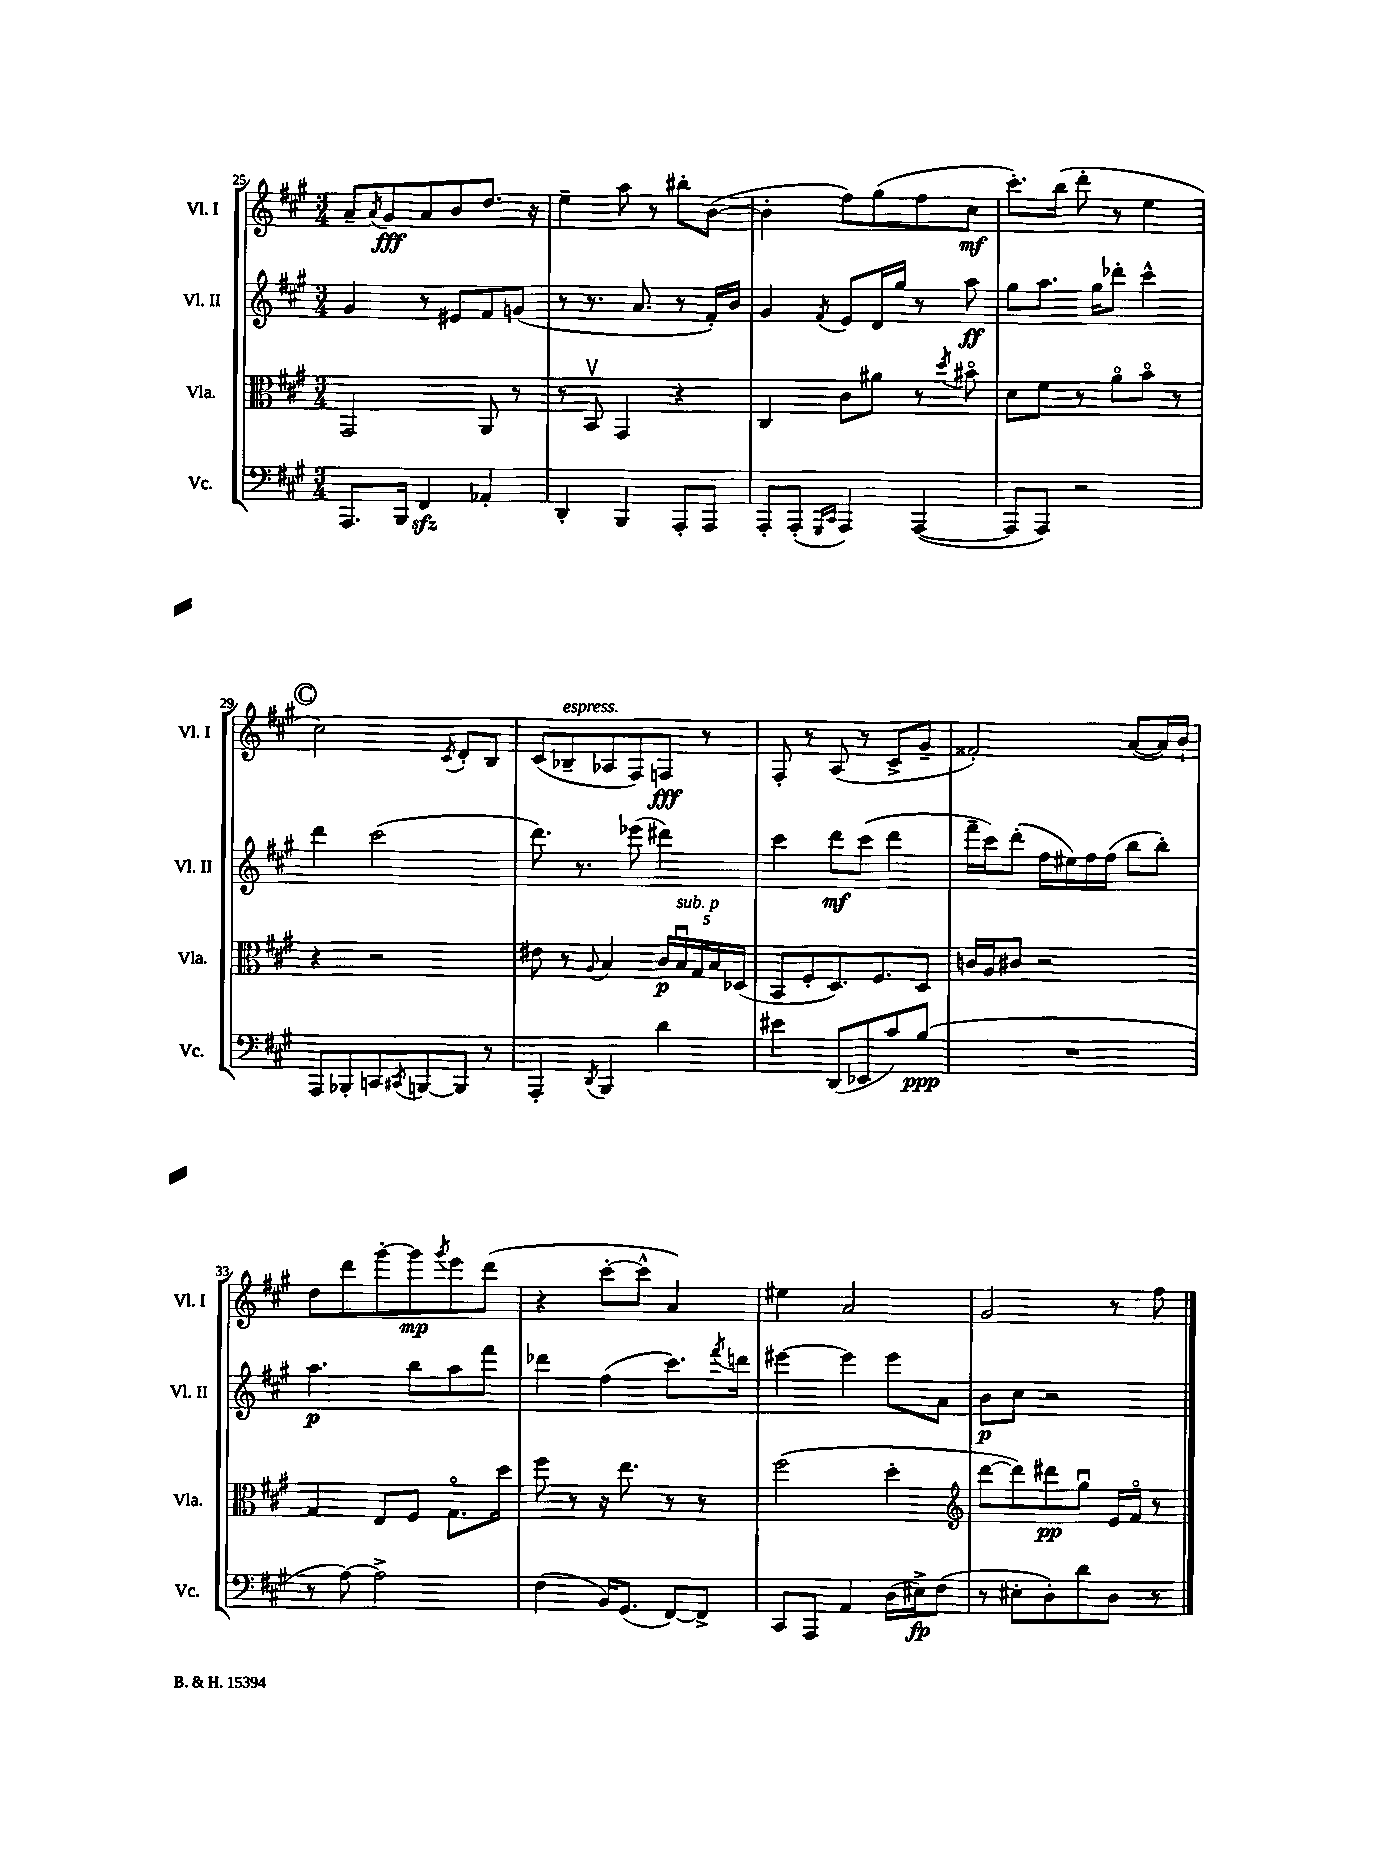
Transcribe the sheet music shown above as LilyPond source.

<<
\new StaffGroup <<
\new Staff = "s0" \with { instrumentName = "Vl. I" shortInstrumentName = "Vl. I" } {
    \clef treble \key a \major \numericTimeSignature \time 3/4
    a'8-- \acciaccatura { a'8 } gis'8\fff a'8 b'8 d''8. r16 |
    e''4-- a''8 r8 bis''8-. b'8~( |
    b'4-. fis''8) gis''8( fis''8 cis''8\mf |
    cis'''8.-.) b''16( d'''8-. r8 e''4 |
    \mark \markup { \circle "C" } cis''2) \acciaccatura { cis'8 } d'8-. b8 |
    cis'8( bes8--^\markup { \italic "espress." } aes8 fis8) f8\fff r8 |
    fis8-. r8 a8( r8 cis'8-> gis'8-- |
    fisis'2-.) a'8~( a'16) b'16-! |
    d''8 d'''8 gis'''8~-. gis'''8\mp \acciaccatura { gis'''8 } e'''8 d'''8( |
    r4 cis'''8~-. cis'''8-^ a'4) |
    eis''4 a'2 |
    gis'2 r8 fis''8 \bar "|." |
}
\new Staff = "s1" \with { instrumentName = "Vl. II" shortInstrumentName = "Vl. II" } {
    \clef treble \key a \major \numericTimeSignature \time 3/4
    gis'4 r8 eis'8 fis'8 g'8( |
    r8 r8. a'8. r8 fis'16-.) b'16 |
    gis'4 \acciaccatura { fis'8 } e'8 d'16 gis''16 r8 a''8\ff |
    gis''8 a''8. gis''16 des'''8-. cis'''4-^ |
    \mark \markup { \circle "C" } d'''4 cis'''2( |
    d'''8.) r8. ees'''8( dis'''4) |
    cis'''4 d'''8\mf cis'''8( d'''4 |
    fis'''16-- cis'''16) d'''8-.( fis''16 eis''16) fis''16 fis''16( b''8 b''8-.) |
    a''4.\p b''8 a''8 fis'''8 |
    des'''4 fis''4( cis'''8.) \acciaccatura { fis'''8 } d'''16 |
    eis'''4~ eis'''4 eis'''8 a'8 |
    b'8\p cis''8 r2 \bar "|." |
}
\new Staff = "s2" \with { instrumentName = "Vla." shortInstrumentName = "Vla." } {
    \clef alto \key a \major \numericTimeSignature \time 3/4
    gis,2 a,8 r8 |
    r8 b,8\upbow gis,4 r4 |
    cis4 cis'8 ais'8 r8 \acciaccatura { d''8 } bis'8\flageolet |
    d'8 fis'8 r8 a'8\flageolet b'8\flageolet r8 |
    \mark \markup { \circle "C" } r4 r2 |
    eis'8 r8 \appoggiatura { a8 } b4 \tuplet 5/4 { cis'16\p b16\downbow^\markup { \italic "sub. p" } gis16 b16 des16( } |
    b,8 fis8-. d8.) fis8. d8 |
    c'16 a16 cis'8 r2 |
    gis4 e8 fis8 gis8.\flageolet d''16 |
    fis''8 r8 r16 e''8. r8 r8 |
    fis''2( d''4-. |
    \clef treble d'''8~ d'''8) dis'''8\pp gis''8\downbow e'16 fis'16\flageolet r8 \bar "|." |
}
\new Staff = "s3" \with { instrumentName = "Vc." shortInstrumentName = "Vc." } {
    \clef bass \key a \major \numericTimeSignature \time 3/4
    a,,8. b,,16 fis,4\sfz aes,4-. |
    d,4-. b,,4 a,,8-. a,,8 |
    a,,8-. a,,8-.( \grace { gis,,16 cis,16 } a,,4) a,,4~( |
    a,,8 a,,8) r2 |
    \mark \markup { \circle "C" } a,,8 bes,,8-. c,8 \acciaccatura { cis,8 } b,,8~ b,,8 r8 |
    a,,4-. \acciaccatura { d,8 } b,,4 d'4 |
    eis'4 d,8( ees,8 cis'8) b8\ppp( |
    R2. |
    r8 a8~) a2-> |
    fis4( b,16) gis,8.( fis,8~) fis,8-> |
    cis,8 a,,8 a,4 d16( eis16->\fp) fis8( |
    r8 eis8-. d8-.) d'8 d8 r8 \bar "|." |
}
>>
>>
\layout { \context { \Score currentBarNumber = #25 } }
